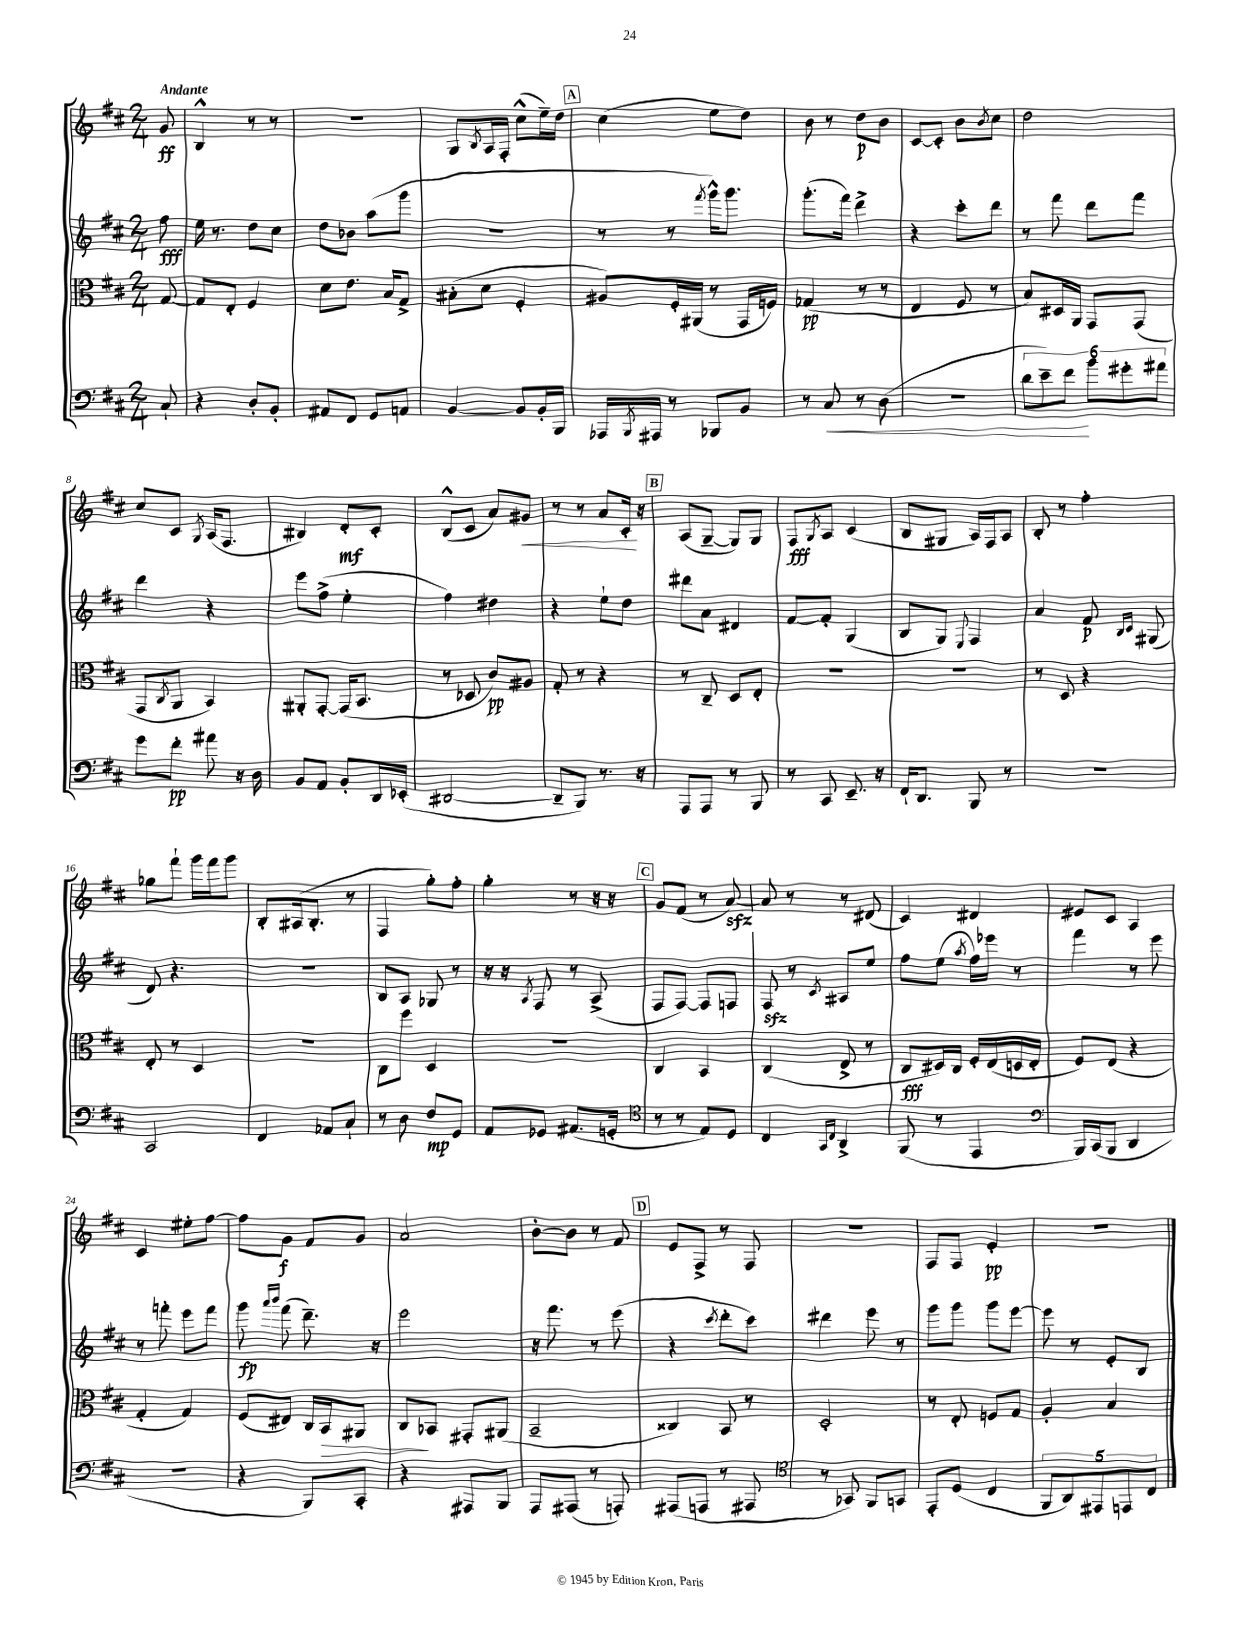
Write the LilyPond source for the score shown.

<<
\new StaffGroup <<
\new Staff = "s0" {
    \clef treble \key d \major \numericTimeSignature \time 2/4 \partial 8 \tempo "Andante"
    g'8\ff |
    b4-^ r8 r8 |
    R2 |
    g8 \acciaccatura { b8 } a16 fis16-. cis''8-^( e''16--) d''16 |
    \mark \markup { \box "A" } cis''4( e''8 d''8) |
    b'8 r8 d''8\p b'8 |
    cis'8~ cis'8-. b'8 \acciaccatura { b'8 } cis''8 |
    d''2 |
    cis''8 cis'8 \acciaccatura { g8 } a16( fis8. |
    bis4) d'8-.\mf cis'8-. |
    b8-^( cis'8 a'8) gis'8\< |
    r8 r8 a'8 cis'16-.\! r16 |
    \mark \markup { \box "B" } a8( g8~-- g8) g8 |
    fis8\fff \acciaccatura { g8 } a8 cis'4( |
    b8 gis8 a16) fis16 a8 |
    b8-. r8 fis''4-. |
    ges''8 fis'''8-! g'''16 fis'''16 g'''8 |
    b8-. ais16( b8.-. r8 |
    fis4 g''8-.) fis''8-. |
    g''4-. r8 r16 r16 |
    \mark \markup { \box "C" } g'8 fis'8( r8 a'8~\sfz) |
    a'8 r8 r8 dis'8( |
    cis'4) dis'4 |
    eis'8 cis'8 a4 |
    cis'4 eis''8-. fis''8~ |
    fis''8 g'8\f fis'8 g'8 |
    a'2 |
    b'8~-. b'8 r8 fis'8 |
    \mark \markup { \box "D" } e'8 fis8-> r8 fis8 |
    r2 |
    fis8 fis8 e'4-.\pp |
    R2 \bar "|." |
}
\new Staff = "s1" {
    \clef treble \key d \major \numericTimeSignature \time 2/4 \partial 8
    fis''8\fff |
    e''16 r8. d''8 cis''8 |
    d''8 bes'8 a''8( g'''8 |
    r2 |
    \mark \markup { \box "A" } r8 r8 \acciaccatura { fis'''8 } g'''16-^) g'''8. |
    g'''8.-.( fis'''16) d'''4-> |
    r4 cis'''8-. d'''8 |
    r8 fis'''8 d'''8 fis'''8 |
    d'''4 r4 |
    e'''8 fis''8->( e''4-. |
    fis''4) dis''4 |
    r4 e''8-! d''8 |
    \mark \markup { \box "B" } dis'''8 a'8 dis'4 |
    fis'8~ fis'8-. g4( |
    b8 g8) \appoggiatura { e8 } fis4 |
    a'4 fis'8\p \grace { b16 cis'16 } gis8( |
    d'8) r4. |
    r2 |
    b8 a8 ges8 r8 |
    r16 r16 \acciaccatura { a8 } fis8 r8 a8->( |
    \mark \markup { \box "C" } fis8 fis8~) fis8 f8 |
    fis8\sfz r8 \acciaccatura { cis'8 } ais8 e''8 |
    fis''8 e''8( \acciaccatura { a''8 } fis''16) ees'''16 r8 |
    fis'''4 r8 e'''8 |
    r8 f'''8-. e'''8 f'''8 |
    g'''8\fp \grace { a'''16 b'''16 } fis'''8( d'''8.--) r16 |
    e'''2 |
    r16 fis'''8. r8 e'''8( |
    \mark \markup { \box "D" } r4 \acciaccatura { cis'''8 } d'''8-. cis'''8) |
    dis'''4 e'''8 r8 |
    g'''8 g'''8 g'''8 e'''8~ |
    e'''8 r8 e'8-. b8 \bar "|." |
}
\new Staff = "s2" {
    \clef alto \key d \major \numericTimeSignature \time 2/4 \partial 8
    g8~ |
    g8 e8-. fis4 |
    d'8 e'8. b16 g8-> |
    bis8-.( d'8 fis4-. |
    \mark \markup { \box "A" } ais8) fis16-. ais,16( r8 g,16 f16) |
    ges4\pp( r8 r8 |
    e4 fis8 r8 |
    b8) dis16 a,16 g,8 g,8( |
    g,8 \acciaccatura { cis8 } a,8 b,4) |
    ais,8-. g,8~-. g,16( b,8. |
    r8 des8 cis'8\pp) ais8 |
    g8-. r8 r4 |
    \mark \markup { \box "B" } r8 cis8-- d8 e8-. |
    R2 |
    R2 |
    r8 d8 r4 |
    e8-. r8 d4 |
    r2 |
    cis8 fis''8 d4 |
    r2 |
    \mark \markup { \box "C" } cis4 b,4 |
    cis4( e8-> r8 |
    cis8\fff dis16) cis16 fis16-. e16( d16 e16-. |
    fis8) e8( r4 |
    g4-. g4) |
    fis8( eis8) cis16 b,16\> ais,8 |
    cis8\! bes,8 gis,8-. ais,8( |
    b,2-- |
    \mark \markup { \box "D" } cisis4) b,8 r8 |
    d2-. |
    r8 e8-. f8 g8 |
    a4-. b4 \bar "|." |
}
\new Staff = "s3" {
    \clef bass \key d \major \numericTimeSignature \time 2/4 \partial 8
    cis8-! |
    r4 d8-. b,8-. |
    ais,8 fis,8 g,8 a,8 |
    b,4~ b,8 b,16-. b,,16 |
    \mark \markup { \box "A" } aes,,16 \acciaccatura { b,,8 } ais,,16 r8 bes,,8 b,8 |
    r8 cis8\< r8 d8( |
    r2 |
    \tuplet 6/4 { d'8 e'8--) fis'8\! b'8 gis'8-. ais'8 } |
    g'8 fis'8-.\pp ais'8 r16 d16 |
    b,8 a,8 b,8-. d,16 ees,16-.( |
    dis,2~ |
    dis,8-- b,,8) r8. r16 |
    \mark \markup { \box "B" } a,,8 a,,8 r8 b,,8 |
    r8 cis,8 e,8.-- r16 |
    fis,16-! d,8. b,,8 r8 |
    r2 |
    cis,2 |
    fis,4 aes,8 cis8-! |
    r8 d8 fis8\mp g,8 |
    a,8 ges,8 ais,8.( g,16-. |
    \mark \markup { \box "C" } \clef tenor r8 r8 e8) d8 |
    cis4 \grace { g,16 cis16 } a,4-> |
    fis,8( r8 e,4 |
    \clef bass b,,16) cis,16( b,,8 d,4 |
    R2 |
    r4 b,,8) cis,8-. |
    r4 ais,,8 b,,8 |
    a,,8 ais,,8( r8 a,,8-.) |
    \mark \markup { \box "D" } ais,,8( a,,8 r8 ais,,8 |
    \clef tenor r8 ges,8) fis,8 g,8 |
    e,8-. d8( cis4 |
    \tuplet 5/4 { fis,8 a,8) eis,8 e,8 cis8 } \bar "|." |
}
>>
>>
